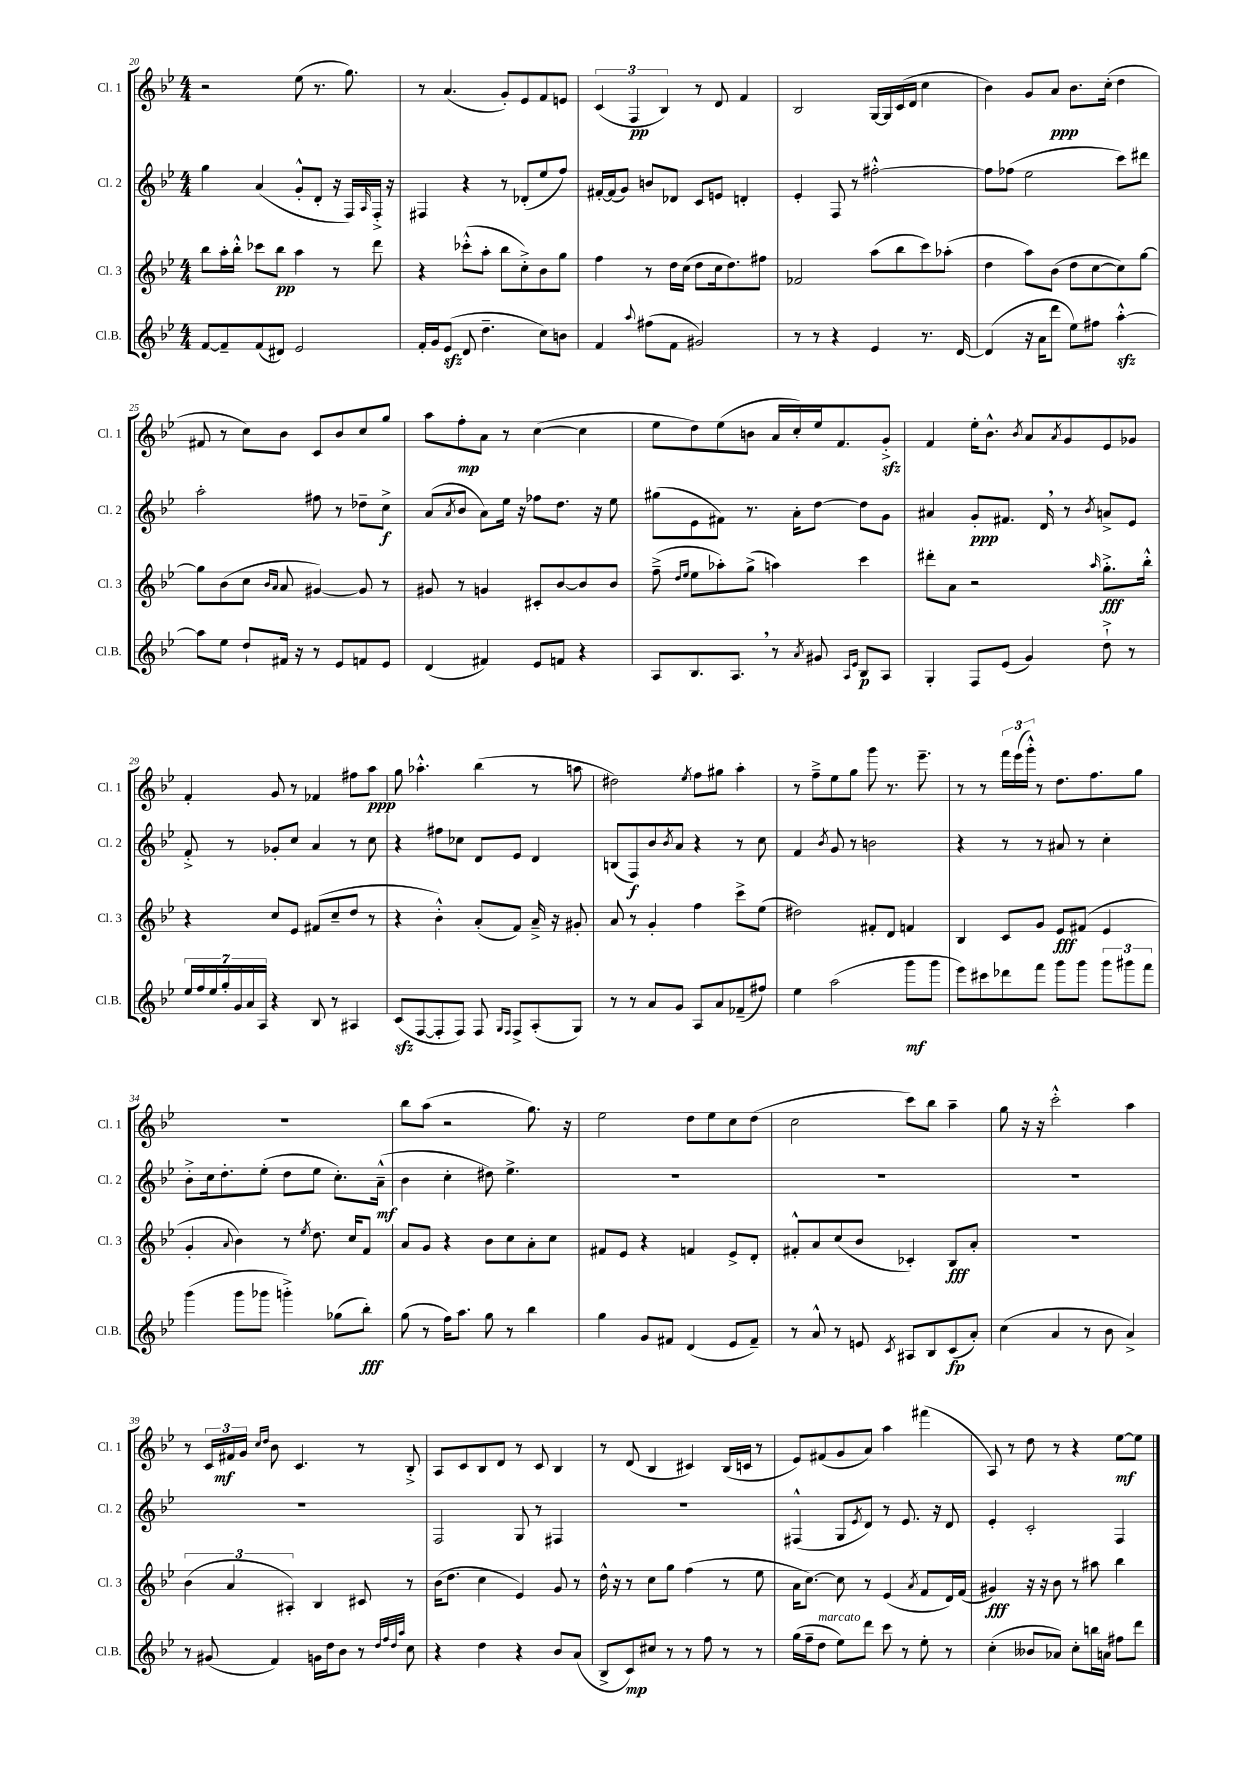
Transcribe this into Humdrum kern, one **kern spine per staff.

**kern	**dynam	**kern	**dynam	**kern	**dynam	**kern	**dynam
*part4	*part4	*part3	*part3	*part2	*part2	*part1	*part1
*staff4	*staff4	*staff3	*staff3	*staff2	*staff2	*staff1	*staff1
*I"Cl.B.	*	*I"Cl. 3	*	*I"Cl. 2	*	*I"Cl. 1	*
*I'Cl.B.	*	*I'Cl. 3	*	*I'Cl. 2	*	*I'Cl. 1	*
*clefG2	*	*clefG2	*	*clefG2	*	*clefG2	*
*k[b-e-]	*	*k[b-e-]	*	*k[b-e-]	*	*k[b-e-]	*
*M4/4	*	*M4/4	*	*M4/4	*	*M4/4	*
=20	=20	=20	=20	=20	=20	=20	=20
[8f/L	.	8bb-\L	.	4gg\	.	2r	.
8f~/]	.	16aa'\L	.	.	.	.	.
.	.	16bb-'^^\JJ	.	.	.	.	.
(8f/	.	8ccc-X\L	.	(4a/	.	.	.
8d#X/J)	.	8bb-\J	pp	.	.	.	.
2e-/	.	4aa\	.	8g'^^/L	.	(8ee-\	.
.	.	.	.	8d'/J	.	8.r	.
.	.	8r	.	16r	.	.	.
.	.	.	.	16F/LL)	.	8.gg\)	.
.	.	.	.	16qqA/	.	.	.
.	.	8ddd\	.	16F'^/JJ	.	.	.
.	.	.	.	16r	.	.	.
=21	=21	=21	=21	=21	=21	=21	=21
16f'/LL	.	4r	.	4F#X/	.	8r	.
16g/J	.	.	.	.	.	.	.
(8e-zz/J	.	.	.	.	.	(4.a/	.
8d/	.	(8ccc-X'^^\L	.	4r	.	.	.
4.dd~\	.	8aa'\J	.	.	.	.	.
.	.	8bb-\L	.	8r	.	8g'/L)	.
.	.	8cc'^\)	.	(8d-X'/L	.	8e-/	.
8cc\L)	.	8b-\	.	8ee-/	.	8f/	.
8bn\J	.	8gg\J	.	8ff/J)	.	8en/J	.
=22	=22	=22	=22	=22	=22	=22	=22
4f/	.	4ff\	.	[16f#X'/LL	.	(6c/	.
.	.	.	.	(16f#/J]	.	.	.
.	.	.	.	8g/J)	.	.	.
.	.	.	.	.	.	6F/	pp
8qqaa/	.	.	.	.	.	.	.
(8ff#X\L	.	8r	.	8bn/L	.	.	.
.	.	.	.	.	.	6B-/)	.
8f\J	.	16dd\LL	.	8d-X/J	.	.	.
.	.	(16cc\JJ	.	.	.	.	.
2g#X/)	.	8dd\L	.	8c/L	.	8r	.
.	.	16cc\k	.	8en/J	.	8d/	.
.	.	8.dd\)	.	.	.	.	.
.	.	.	.	4dn'/	.	4f/	.
.	.	8ff#X\J	.	.	.	.	.
=23	=23	=23	=23	=23	=23	=23	=23
8r	.	2f-X/	.	4e-'/	.	2B-/	.
8r	.	.	.	.	.	.	.
4r	.	.	.	8F/	.	.	.
.	.	.	.	8r	.	.	.
4e-/	.	(8aa\L	.	[2ff#X'^^\	.	[16G/LL	.
.	.	.	.	.	.	16G/]	.
.	.	8bb-\	.	.	.	(16c/	.
.	.	.	.	.	.	16d/JJ	.
8.r	.	8ccc\)	.	.	.	4cc\	.
.	.	(8aa-X'\J	.	.	.	.	.
[16d/	.	.	.	.	.	.	.
=24	=24	=24	=24	=24	=24	=24	=24
(4d/]	.	4dd\	.	8ff#\L]	.	4b-\)	.
.	.	.	.	(8ff-X\J	.	.	.
16r	.	8aa\L)	.	2ee-\	.	8g/L	.
16a\KL	.	.	.	.	.	.	.
8ddd\J	.	(8b-\J	.	.	.	8a/J	ppp
8ee-\L)	.	8dd\L	.	.	.	8.b-\L	.
8ff#X\J	.	[8cc\	.	.	.	.	.
.	.	.	.	.	.	(16cc'\Jk	.
[4aazz'^^\	.	8cc\])	.	8ccc\L)	.	4dd\	.
.	.	[8gg\J	.	8ddd#X\J	.	.	.
!!LO:LB:g=z
=25	=25	=25	=25	=25	=25	=25	=25
8aa\L]	.	8gg\L]	.	2aa'\	.	8f#X/	.
8ee-\J	.	(8b-\	.	.	.	8r	.
8dd`/L	.	8cc\J	.	.	.	8cc\L)	.
.	.	16qqb-/LL	.	.	.	.	.
.	.	16qqa/JJ	.	.	.	.	.
16f#X/Jk	.	8a/	.	.	.	8b-\J	.
16r	.	.	.	.	.	.	.
8r	.	[4g#X/)	.	8ff#X\	.	8c/L	.
8e-/L	.	.	.	8r	.	8b-/	.
8fn/	.	8g#/]	.	8dd-X~\L	.	8cc/	.
8e-/J	.	8r	.	8cc^\J	f	8gg/J	.
=26	=26	=26	=26	=26	=26	=26	=26
(4d/	.	8g#X/	.	(8a/L	.	8aa\L	.
.	.	.	.	8qa/	.	.	.
.	.	8r	.	8b-/J	.	8ff'\	mp
4f#X/)	.	4gn/	.	8a\L)	.	8a\J	.
.	.	.	.	16ee-\Jk	.	8r	.
.	.	.	.	16r	.	.	.
8e-/L	.	8c#X'/L	.	8ff-X\L	.	([4cc\	.
8fn/J	.	[8b-/	.	8.dd\J	.	.	.
4r	.	8b-/]	.	.	.	4cc\]	.
.	.	.	.	16r	.	.	.
.	.	8b-/J	.	8ee-\	.	.	.
=27	=27	=27	=27	=27	=27	=27	=27
8A/L	.	(8ff~^\	.	(8gg#X\L	.	8ee-\L	.
.	.	16qqdd/LL	.	.	.	.	.
.	.	16qqee-/JJ	.	.	.	.	.
8.B-/	.	8ee-\L	.	8e-\	.	8dd\)	.
.	.	8aa-X'\)	.	8f#X\J)	.	(8ee-\	.
8.A,/J	.	.	.	.	.	.	.
.	.	(8gg^\J	.	8.r	.	8bn\J	.
8r	.	4aan\)	.	.	.	16a/LL	.
.	.	.	.	16a'\KL	.	16cc'/)	.
8qa/	.	.	.	.	.	.	.
8g#X/	.	.	.	[8dd\J	.	16ee-/J	.
.	.	.	.	.	.	8.f/	.
16qqA/LL	.	.	.	.	.	.	.
16qqe-/JJ	.	.	.	.	.	.	.
8B-/L	p	4ccc\	.	8dd\L]	.	.	.
8A/J	.	.	.	8g\J	.	8gzz'^/J	.
=28	=28	=28	=28	=28	=28	=28	=28
4G'/	.	8ddd#X'\L	.	4a#X/	.	4f/	.
.	.	8a\J	.	.	.	.	.
8F/L	.	2r	.	8g'/L	ppp	16ee-'\KL	.
.	.	.	.	.	.	8.b-^^\J	.
(8e-/J	.	.	.	8.f#X/J	.	.	.
.	.	.	.	.	.	8qb-/	.
4g/)	.	.	.	.	.	8a/L	.
.	.	.	.	16d,/	.	.	.
.	.	.	.	.	.	8qa/	.
.	.	.	.	8r	.	8g/	.
.	.	16qqaa/	.	8qb-/	.	.	.
8dd`^\	.	8.gg'^\L	fff	8an^/L	.	8e-/	.
8r	.	.	.	8e-/J	.	8g-X/J	.
.	.	16bb-'^^\Jk	.	.	.	.	.
!!LO:LB:g=z
=29	=29	=29	=29	=29	=29	=29	=29
28ee-/LL	.	4r	.	8f'^/	.	4f'/	.
28ff/	.	.	.	.	.	.	.
28ee-/	.	.	.	.	.	.	.
28gg'/	.	.	.	.	.	.	.
.	.	.	.	8r	.	.	.
28g/	.	.	.	.	.	.	.
28a/	.	.	.	.	.	.	.
28A/JJ	.	.	.	.	.	.	.
4r	.	8cc/L	.	8g-X'/L	.	8g/	.
.	.	8e-/J	.	8cc/J	.	8r	.
8B-/	.	(8f#X/L	.	4a/	.	4f-X/	.
8r	.	8cc~/	.	.	.	.	.
4A#X/	.	8dd/J	.	8r	.	8ff#X\L	.
.	.	8r	.	8cc\	.	8aa\J	ppp
=30	=30	=30	=30	=30	=30	=30	=30
(8czz/L	.	4r	.	4r	.	8gg\	.
[8F/	.	.	.	.	.	4.aa-X'^^\	.
8F'/]	.	4b-'^^\)	.	8ff#X\L	.	.	.
8F/J)	.	.	.	8cc-X\J	.	.	.
8F/	.	(8a'/L	.	8d/L	.	(4bb-\	.
16qqG/LL	.	.	.	.	.	.	.
16qqF/JJ	.	.	.	.	.	.	.
8F^/L	.	8f/J)	.	8e-/J	.	.	.
(8A'/	.	16a~^/	.	4d/	.	8r	.
.	.	16r	.	.	.	.	.
8G/J)	.	8g#X'/	.	.	.	8aan\	.
=31	=31	=31	=31	=31	=31	=31	=31
8r	.	8a/	.	(8Bn/L	.	2dd#X\)	.
8r	.	8r	.	8F/)	f	.	.
8a/L	.	4g'/	.	8b-/	.	.	.
.	.	.	.	8qb-/	.	.	.
8g/J	.	.	.	8a/J	.	.	.
.	.	.	.	.	.	8qee-/	.
8A/L	.	4ff\	.	4r	.	8ff\L	.
8a/	.	.	.	.	.	8gg#X\J	.
(8f-X~/	.	8ccc^\L	.	8r	.	4aa'\	.
8ff#X/J)	.	(8ee-\J	.	8cc\	.	.	.
=32	=32	=32	=32	=32	=32	=32	=32
4ee-\	.	2dd#X\)	.	4f/	.	8r	.
.	.	.	.	.	.	8ff~^\L	.
.	.	.	.	8qb-/	.	.	.
(2aa\	.	.	.	8g/	.	8ee-\	.
.	.	.	.	8r	.	8gg\J	.
.	.	8f#X'/L	.	2bn\	.	8ggg\	.
.	.	8d/J	.	.	.	8.r	.
8ggg\L	mf	4fn/	.	.	.	.	.
.	.	.	.	.	.	8.eee-~\	.
8ggg\J	.	.	.	.	.	.	.
=33	=33	=33	=33	=33	=33	=33	=33
8eee-\L)	.	4B-/	.	4r	.	8r	.
8ccc#X\	.	.	.	.	.	8r	.
8ddd-X\	.	8c/L	.	8r	.	24fff\LL	.
.	.	.	.	.	.	(24eee-\	.
.	.	.	.	.	.	24ggg'^^\JJ)	.
8fff\J	.	8g/J	.	8r	.	8r	.
8ggg\L	.	8e-/L	fff	8a#X/	.	8.dd\L	.
8ggg\J	.	(8f#X/J	.	8r	.	.	.
.	.	.	.	.	.	8.ff\	.
12ggg\L	.	4e-/	.	4cc'\	.	.	.
12ggg#X\	.	.	.	.	.	.	.
.	.	.	.	.	.	8gg\J	.
12fff\J	.	.	.	.	.	.	.
!!LO:LB:g=z
=34	=34	=34	=34	=34	=34	=34	=34
(4ggg\	.	4g'/	.	8b-'^\L	.	1r	.
.	.	.	.	16cc\k	.	.	.
.	.	.	.	8.dd'\	.	.	.
.	.	8qqa/	.	.	.	.	.
8ggg\L	.	4b-\)	.	.	.	.	.
8ggg-X\J	.	.	.	(8ee-'\J	.	.	.
4gggn'^\)	.	8r	.	8dd\L	.	.	.
.	.	8qee-/	.	.	.	.	.
.	.	8.dd\	.	8ee-\J	.	.	.
(8gg-X\L	.	.	.	8.cc'\L)	.	.	.
.	.	16cc/KL	.	.	.	.	.
8bb-'\J)	fff	8f/J	.	.	.	.	.
.	.	.	.	(16a~^^\Jk	mf	.	.
=35	=35	=35	=35	=35	=35	=35	=35
(8gg\	.	8a/L	.	4b-\	.	8bb-\L	.
8r	.	8g/J	.	.	.	(8aa\J	.
16ff\KL)	.	4r	.	4cc'\	.	2r	.
8.aa\J	.	.	.	.	.	.	.
8gg\	.	8b-\L	.	8dd#X\)	.	.	.
8r	.	8cc\	.	4.ee-^\	.	.	.
4bb-\	.	8a'\	.	.	.	8.gg\)	.
.	.	8cc\J	.	.	.	.	.
.	.	.	.	.	.	16r	.
=36	=36	=36	=36	=36	=36	=36	=36
4gg\	.	8f#X/L	.	1r	.	2ee-\	.
.	.	8e-/J	.	.	.	.	.
8g/L	.	4r	.	.	.	.	.
8f#X/J	.	.	.	.	.	.	.
(4d/	.	4fn/	.	.	.	8dd\L	.
.	.	.	.	.	.	8ee-\	.
8e-/L	.	8e-^/L	.	.	.	8cc\	.
8f#~/J)	.	8d'/J	.	.	.	(8dd\J	.
=37	=37	=37	=37	=37	=37	=37	=37
8r	.	8f#X'^^/L	.	1r	.	2cc\	.
8a^^/	.	8a/	.	.	.	.	.
8r	.	(8cc/	.	.	.	.	.
8en/	.	8b-/J	.	.	.	.	.
8qc/	.	.	.	.	.	.	.
8A#X/L	.	4c-X'/)	.	.	.	8ccc\L)	.
8B-/	.	.	.	.	.	8bb-\J	.
(8c/	fp	8B-/L	fff	.	.	4aa~\	.
8a'/J)	.	8a'/J	.	.	.	.	.
=38	=38	=38	=38	=38	=38	=38	=38
(4cc\	.	1r	.	1r	.	8gg\	.
.	.	.	.	.	.	16r	.
.	.	.	.	.	.	16r	.
4a/	.	.	.	.	.	2ccc'^^\	.
8r	.	.	.	.	.	.	.
8b-\	.	.	.	.	.	.	.
4a^/)	.	.	.	.	.	4aa\	.
!!LO:LB:g=z
=39	=39	=39	=39	=39	=39	=39	=39
8r	.	(6b-\	.	1r	.	8r	.
(8g#X/	.	.	.	.	.	24c/LL	.
.	.	6a/	.	.	.	24f#X/	mf
.	.	.	.	.	.	24g/JJ	.
.	.	.	.	.	.	16qqcc/LL	.
.	.	.	.	.	.	16qqdd/JJ	.
4f/)	.	.	.	.	.	8b-\	.
.	.	6A#X'/)	.	.	.	.	.
.	.	.	.	.	.	4.c/	.
16gn\LL	.	4B-/	.	.	.	.	.
16dd\J	.	.	.	.	.	.	.
8b-\J	.	.	.	.	.	.	.
8r	.	8c#X/	.	.	.	8r	.
32qqdd/LLL	.	.	.	.	.	.	.
32qqff/	.	.	.	.	.	.	.
32qqdd/	.	.	.	.	.	.	.
32qqaa/JJJ	.	.	.	.	.	.	.
8cc\	.	8r	.	.	.	8B-'^/	.
=40	=40	=40	=40	=40	=40	=40	=40
4r	.	(16b-\KL	.	2F/	.	8A/L	.
.	.	8.dd\J	.	.	.	.	.
.	.	.	.	.	.	8c/	.
4dd\	.	4cc\	.	.	.	8B-/	.
.	.	.	.	.	.	8d/J	.
4r	.	4e-/)	.	8G/	.	8r	.
.	.	.	.	8r	.	8c/	.
8b-/L	.	8g/	.	4F#X/	.	4B-/	.
(8a/J	.	8r	.	.	.	.	.
=41	=41	=41	=41	=41	=41	=41	=41
8B-^/L	.	16dd^^\	.	1r	.	8r	.
.	.	16r	.	.	.	.	.
8c/)	mp	8r	.	.	.	(8d/	.
8cc#X/J	.	8cc\L	.	.	.	4B-/	.
8r	.	8gg\J	.	.	.	.	.
8r	.	(4ff\	.	.	.	4c#X/)	.
8ff\	.	.	.	.	.	.	.
8r	.	8r	.	.	.	(16B-/LL	.
.	.	.	.	.	.	16cn/JJ	.
8r	.	8ee-\	.	.	.	8r	.
=42	=42	=42	=42	=42	=42	=42	=42
(16gg\LL	.	16a\KL	.	(4F#X^^/	.	8e-/L)	.
16ff~\J	.	[8.cc\J)	.	.	.	.	.
!LO:TX:a:i:t=marcato	!	!	!	!	!	!	!
8dd\J	.	.	.	.	.	(8f#X/	.
8ee-\L)	.	8cc\]	.	8G/L	.	8g/	.
.	.	.	.	8qe-/	.	.	.
8ddd\J	.	8r	.	8d/J)	.	8a/J)	.
8ccc\	.	(4e-/	.	8r	.	4aa\	.
8r	.	.	.	8.e-/	.	.	.
.	.	8qa/	.	.	.	.	.
8ee-'\	.	8f/L	.	.	.	(4fff#X\	.
.	.	.	.	16r	.	.	.
8r	.	16d/L)	.	8d/	.	.	.
.	.	(16f/JJ	.	.	.	.	.
=43	=43	=43	=43	=43	=43	=43	=43
(4cc'\	.	4g#X/)	fff	4e-'/	.	8A/)	.
.	.	.	.	.	.	8r	.
8b--X/L	.	16r	.	2c'/	.	8dd\	.
.	.	16r	.	.	.	.	.
8a-X/J)	.	8b-\	.	.	.	8r	.
8cc'\L	.	8r	.	.	.	4r	.
16bbn\L	.	8aa#X\	.	.	.	.	.
16an\JJ	.	.	.	.	.	.	.
8ff#X\L	.	4bb-\	.	4F/	.	[8ee-\L	mf
8ddd\J	.	.	.	.	.	8ee-\J]	.
==	==	==	==	==	==	==	==
*-	*-	*-	*-	*-	*-	*-	*-
